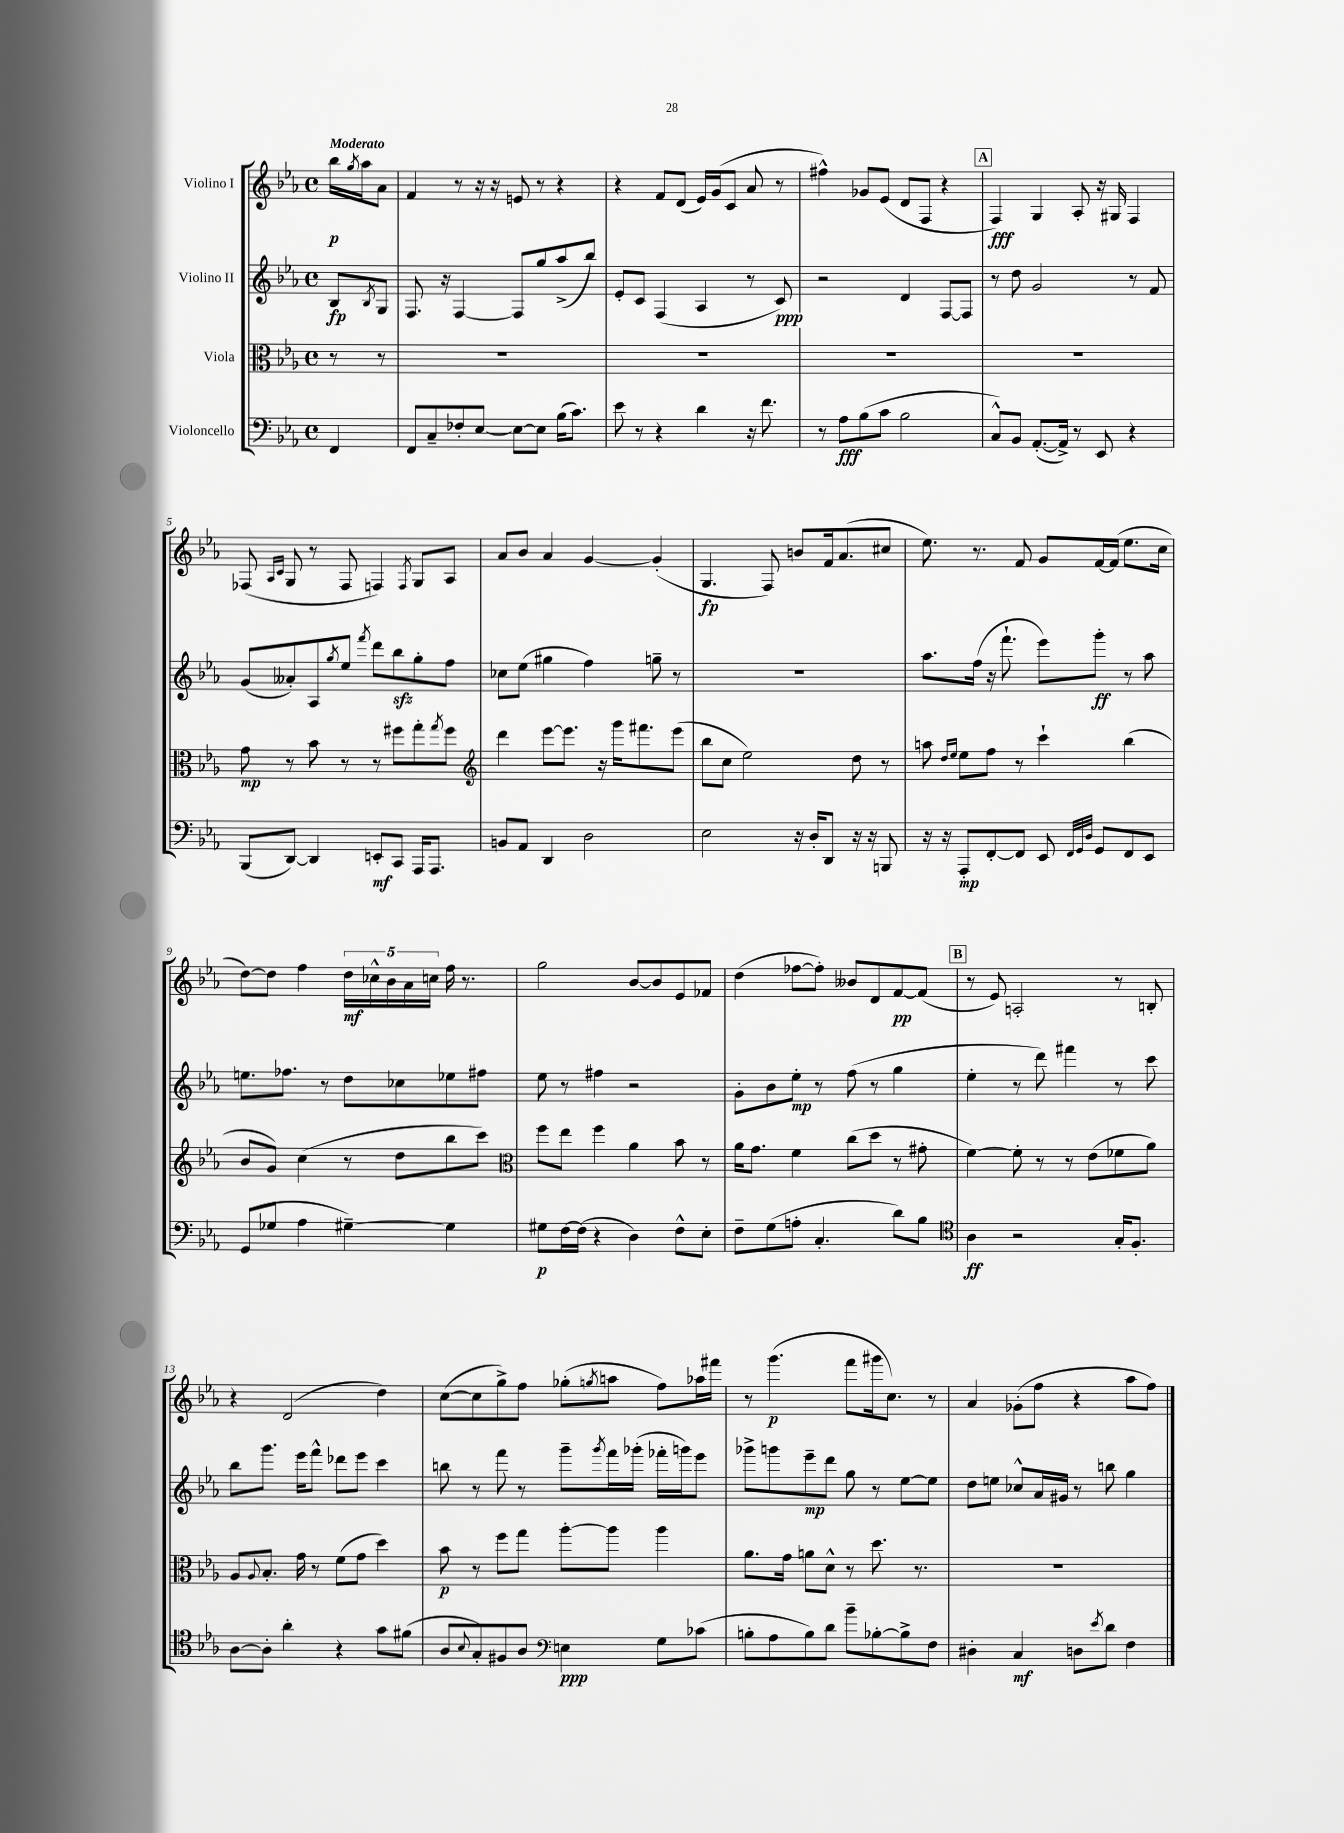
<<
\new StaffGroup <<
\new Staff = "s0" \with { instrumentName = "Violino I" } {
    \clef treble \key ees \major \defaultTimeSignature \time 4/4 \partial 4 \tempo "Moderato"
    bes''16\p \acciaccatura { g''8 } aes''16 aes'8 |
    f'4 r8 r16 r16 e'8 r8 r4 |
    r4 f'8 d'8( ees'16) g'16( c'8 aes'8 r8 |
    fis''4-^) ges'8 ees'8( d'8 f8 r4 |
    \mark \markup { \box "A" } f4\fff) g4 aes8-. r16 gis16 f4 |
    fes8( \grace { aes16 c'16 } g8 r8 fes8 f4) \acciaccatura { f8 } g8 aes8 |
    aes'8 bes'8 aes'4 g'4~ g'4-.( |
    g4.\fp f8) b'8 f'16 aes'8.( cis''8 |
    ees''8.) r8. f'8 g'8 f'16~ f'16( ees''8. c''16 |
    d''8~) d''8 f''4 \tuplet 5/4 { d''16\mf ces''16-^ bes'16 aes'16 c''16 } f''16 r8. |
    g''2 bes'8~ bes'8 ees'8 fes'8 |
    d''4( fes''8~ fes''8-.) beses'8 d'8 f'8~\pp f'8( |
    \mark \markup { \box "B" } r8 ees'8) a2-. r8 b8-. |
    r4 d'2( d''4) |
    c''8~( c''8 g''8->) f''8 ges''8-.( \acciaccatura { g''8 } a''8 f''8) aes''16 fis'''16 |
    r8 g'''4.\p( f'''8 gis'''16 c''8.) r8 |
    aes'4 ges'8-.( f''8 r4 aes''8 f''8) \bar "|." |
}
\new Staff = "s1" \with { instrumentName = "Violino II" } {
    \clef treble \key ees \major \defaultTimeSignature \time 4/4 \partial 4
    bes8\fp \acciaccatura { bes8 } g8 |
    f8. r16 f4~ f8 g''8 aes''8->( bes''8) |
    ees'8-. c'8 f4( aes4 r8 c'8\ppp) |
    r2 d'4 f8~ f8 |
    \mark \markup { \box "A" } r8 d''8 g'2 r8 f'8 |
    g'8( aeses'8-.) aes8 \acciaccatura { g''8 } ees''8 \acciaccatura { f'''8 } d'''8 bes''8\sfz g''8-. f''8 |
    ces''8 ees''8( gis''4 f''4) g''8-- r8 |
    R1 |
    aes''8. f''16( r16 f'''8.-! ees'''8) g'''8-.\ff r8 aes''8 |
    e''8. fes''8. r8 d''8 ces''8 ees''8 fis''8 |
    ees''8 r8 fis''4 r2 |
    g'8-. bes'8 ees''8-.\mp r8 f''8( r8 g''4 |
    \mark \markup { \box "B" } ees''4-. r8 d'''8) fis'''4 r8 c'''8 |
    bes''8 g'''8. ees'''16 f'''8-^ des'''8 ees'''8 c'''4 |
    b''8 r8 f'''8 r8 g'''8-- \acciaccatura { g'''8 } f'''16 ges'''16-.( fes'''16-. g'''16) ees'''8 |
    ges'''8-> g'''8 ees'''8--\mp d'''8 g''8 r8 ees''8~ ees''8 |
    d''8 e''8 ces''8-^ aes'16 gis'16 r8 b''8 g''4 \bar "|." |
}
\new Staff = "s2" \with { instrumentName = "Viola" } {
    \clef alto \key ees \major \defaultTimeSignature \time 4/4 \partial 4
    r8 r8 |
    R1 |
    R1 |
    R1 |
    \mark \markup { \box "A" } R1 |
    g'8\mp r8 bes'8 r8 r8 fis''8 g''8-. \acciaccatura { g''8 } fis''8 |
    \clef treble d'''4 ees'''8~ ees'''8. r16 g'''16 fis'''8. ees'''8( |
    bes''8 c''8 ees''2) d''8 r8 |
    a''8 \grace { d''16 ees''16 } ees''8 f''8 r8 c'''4-! bes''4( |
    bes'8 g'8) c''4( r8 d''8 bes''8 c'''8) |
    \clef alto f''8 ees''8 f''4 aes'4 bes'8 r8 |
    aes'16 g'8. f'4 c''8( d''8 r8 gis'8-. |
    \mark \markup { \box "B" } f'4~) f'8-. r8 r8 ees'8( fes'8 aes'8) |
    aes8 \appoggiatura { aes8 } bes8.-. g'16 r8 f'8( g'8 d''4) |
    bes'8\p r8 f''8 g''8 aes''8~-. aes''8 aes''4 |
    aes'8. g'16 a'8 d'8-^ r8 d''8. r8. |
    R1 \bar "|." |
}
\new Staff = "s3" \with { instrumentName = "Violoncello" } {
    \clef bass \key ees \major \defaultTimeSignature \time 4/4 \partial 4
    f,4 |
    f,8 c8-- fes8-. ees8~ ees8~ ees8 bes16( c'8.) |
    ees'8 r8 r4 d'4 r16 f'8. |
    r8 aes8\fff bes8( c'8 bes2 |
    \mark \markup { \box "A" } c8-^) bes,8 aes,8.~-.( aes,16->) r8 ees,8 r4 |
    bes,,8( d,8~) d,4 e,8-.\mf c,8 aes,,16 aes,,8. |
    b,8 aes,8 d,4 d2 |
    ees2 r16 d16-. d,8 r16 r16 b,,8 |
    r16 r16 aes,,8-.\mp f,8~-. f,8 ees,8 \grace { f,32 g,32 d32 } g,8 f,8 ees,8 |
    g,8( ges8 aes4 gis4~--) gis4 |
    gis8\p f16~ f16( r4 d4) f8-^ ees8-. |
    f8-- g8( a8-. c4.-. d'8) bes8 |
    \mark \markup { \box "B" } \clef tenor aes4\ff r2 g16-. f8.-. |
    aes8~ aes8-. aes'4-. r4 g'8 fis'8( |
    aes8 \appoggiatura { bes8 } g8-.) fis8 aes8 \clef bass e4\ppp g8 ces'8( |
    b8-. aes8 b8) d'8 bes'8-- bes8~-. bes8-> f8 |
    dis4-. c4\mf d8 \acciaccatura { ees'8 } d'8 f4 \bar "|." |
}
>>
>>
